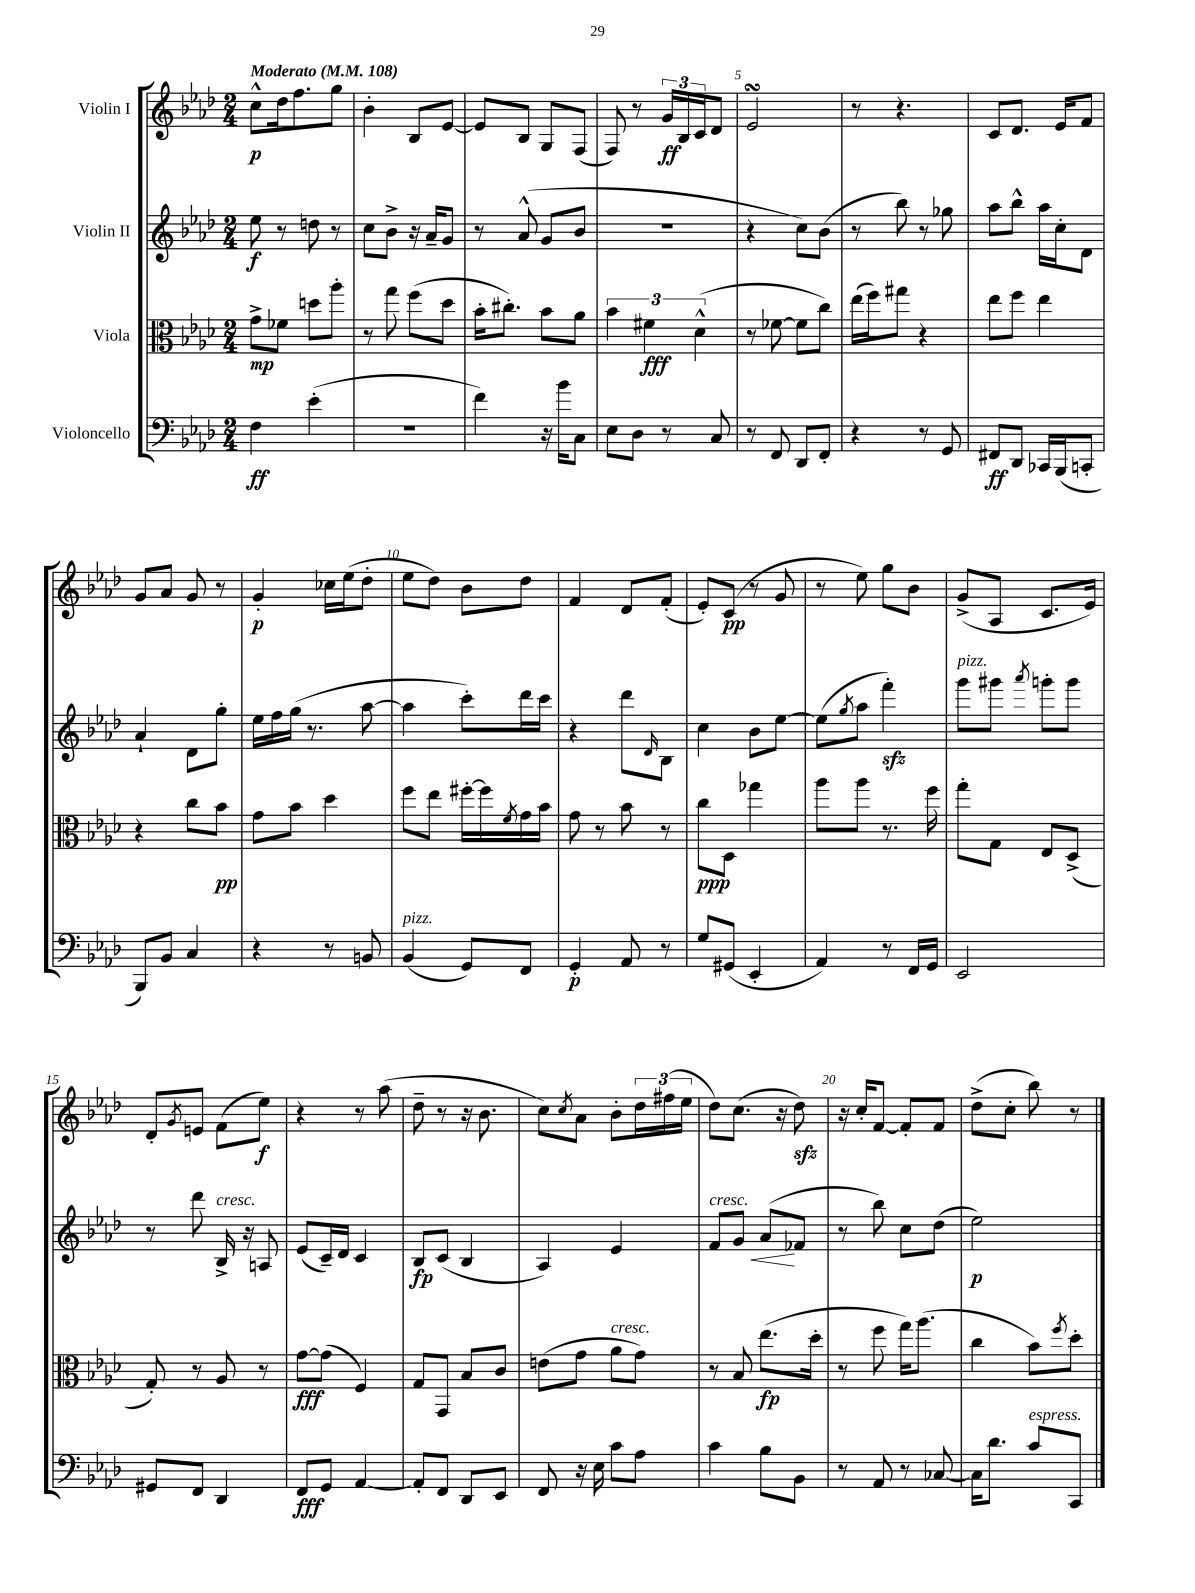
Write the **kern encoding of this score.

**kern	**dynam	**kern	**dynam	**kern	**dynam	**kern	**dynam
*part4	*part4	*part3	*part3	*part2	*part2	*part1	*part1
*staff4	*staff4	*staff3	*staff3	*staff2	*staff2	*staff1	*staff1
*I"Violoncello	*	*I"Viola	*	*I"Violin II	*	*I"Violin I	*
*clefF4	*	*clefC3	*	*clefG2	*	*clefG2	*
*k[b-e-a-d-]	*	*k[b-e-a-d-]	*	*k[b-e-a-d-]	*	*k[b-e-a-d-]	*
*M2/4	*	*M2/4	*	*M2/4	*	*M2/4	*
*MM108	*	*MM108	*	*MM108	*	*MM108	*
=1	=1	=1	=1	=1	=1	=1	=1
!	!	!	!	!	!	!LO:TX:a:B:t=Moderato	!
4F\	ff	8g^\L	mp	8ee-\	f	8cc^^\L	p
.	.	8f-X\J	.	8r	.	16dd-\k	.
.	.	.	.	.	.	8.ff\	.
(4e-'\	.	8ddn\L	.	8ddn\	.	.	.
.	.	8aa-'\J	.	8r	.	8gg\J	.
=2	=2	=2	=2	=2	=2	=2	=2
2r	.	8r	.	8cc\L	.	4b-'\	.
.	.	8gg\	.	8b-^\J	.	.	.
.	.	(8ff\L	.	16r	.	8B-/L	.
.	.	.	.	16a-~/KL	.	.	.
.	.	8dd-\J	.	8g/J	.	[8e-/J	.
=3	=3	=3	=3	=3	=3	=3	=3
4f\)	.	16b-'\KL	.	8r	.	8e-/L]	.
.	.	8.cc#X'\J)	.	.	.	.	.
.	.	.	.	(8a-^^/	.	8B-/J	.
16r	.	8b-\L	.	8g/L	.	8G/L	.
16b-\KL	.	.	.	.	.	.	.
8C\J	.	8a-\J	.	8b-/J	.	(8F/J	.
=4	=4	=4	=4	=4	=4	=4	=4
8E-\L	.	6b-\	.	2r	.	8F/)	.
8D-\J	.	.	.	.	.	8r	.
.	.	6f#X\	fff	.	.	.	.
8r	.	.	.	.	.	24g/LL	ff
.	.	.	.	.	.	24B-/	.
.	.	(6d-^^\	.	.	.	24c/J	.
8C/	.	.	.	.	.	8d-/J	.
=5	=5	=5	=5	=5	=5	=5	=5
8r	.	8r	.	4r	.	2e-sSSS/	.
8FF/	.	[8f-X\	.	.	.	.	.
8DD-/L	.	8f-\L]	.	8cc\L)	.	.	.
8FF'/J	.	8cc\J)	.	(8b-\J	.	.	.
=6	=6	=6	=6	=6	=6	=6	=6
4r	.	(16ee-\LL	.	8r	.	8r	.
.	.	16ff\J)	.	.	.	.	.
.	.	8gg#X\J	.	8bb-\)	.	4.r	.
8r	.	4r	.	8r	.	.	.
8GG/	.	.	.	8gg-X\	.	.	.
=7	=7	=7	=7	=7	=7	=7	=7
8FF#X/L	ff	8ee-\L	.	8aa-\L	.	8c/L	.
8DD-/J	.	8ff\J	.	8bb-^^\J	.	8.d-/J	.
16CC-X/LL	.	4ee-\	.	16aa-\LL	.	.	.
(16BBB-/J	.	.	.	16cc'\J	.	16e-/KL	.
8CCn'/J	.	.	.	8d-\J	.	8f/J	.
!!LO:LB:g=z
=8	=8	=8	=8	=8	=8	=8	=8
8BBB-/L)	.	4r	.	4a-`/	.	8g/L	.
8BB-/J	.	.	.	.	.	8a-/J	.
4C/	.	8cc\L	.	8d-\L	.	8g/	.
.	.	8b-\J	pp	8gg'\J	.	8r	.
=9	=9	=9	=9	=9	=9	=9	=9
4r	.	8g\L	.	16ee-\LL	.	4g'/	p
.	.	.	.	16ff\	.	.	.
.	.	8b-\J	.	(16gg\JJ	.	.	.
.	.	.	.	8.r	.	.	.
8r	.	4dd-\	.	.	.	16cc-X\LL	.
.	.	.	.	.	.	(16ee-\J	.
8BBn/	.	.	.	[8aa-\	.	8dd-'\J	.
=10	=10	=10	=10	=10	=10	=10	=10
!LO:TX:a:i:t=pizz.	!	!	!	!	!	!	!
(4BB-/	.	8ff\L	.	4aa-\]	.	8ee-\L	.
.	.	8ee-\J	.	.	.	8dd-\J)	.
8GG/L)	.	[16ff#X'\LL	.	8ccc'\L)	.	8b-\L	.
.	.	16ff#\]	.	.	.	.	.
.	.	8qf/	.	.	.	.	.
8FF/J	.	16g\	.	16ddd-\L	.	8dd-\J	.
.	.	16b-\JJ	.	16ccc\JJ	.	.	.
=11	=11	=11	=11	=11	=11	=11	=11
4GG'/	p	8g\	.	4r	.	4f/	.
.	.	8r	.	.	.	.	.
8AA-/	.	8b-\	.	8ddd-\L	.	8d-/L	.
.	.	.	.	16qqd-/	.	.	.
8r	.	8r	.	8B-\J	.	(8f'/J	.
=12	=12	=12	=12	=12	=12	=12	=12
8G/L	.	8cc\L	ppp	4cc\	.	8e-'/L)	.
(8GG#X/J	.	8D-\J	.	.	.	(8c/J	pp
4EE-'/	.	4gg-X\	.	8b-\L	.	8r	.
.	.	.	.	[8ee-\J	.	8g/	.
=13	=13	=13	=13	=13	=13	=13	=13
4AA-/)	.	8aa-\L	.	(8ee-\L]	.	8r	.
.	.	.	.	8qgg/	.	.	.
.	.	8aa-\J	.	8aa-\J	.	8ee-\)	.
8r	.	8.r	.	4fffzz'\)	.	8gg\L	.
16FF/LL	.	.	.	.	.	8b-\J	.
16GG/JJ	.	16ff\	.	.	.	.	.
=14	=14	=14	=14	=14	=14	=14	=14
!	!	!	!	!LO:TX:a:i:t=pizz.	!	!	!
2EE-/	.	8gg'\L	.	8ggg\L	.	(8g^/L	.
.	.	8G\J	.	8ggg#X\J	.	8A-/J	.
.	.	.	.	8qaaa-/	.	.	.
.	.	8E-/L	.	8gggn'\L	.	8.c/L	.
.	.	(8D-^/J	.	8ggg\J	.	.	.
.	.	.	.	.	.	16e-/Jk)	.
!!LO:LB:g=z
=15	=15	=15	=15	=15	=15	=15	=15
8GG#X/L	.	8G'/)	.	8r	.	8d-'/L	.
.	.	.	.	.	.	8qg/	.
8FF/J	.	8r	.	8ddd-\	.	8en/J	.
!	!	!	!	!LO:TX:a:i:t=cresc.	!	!	!
4DD-/	.	8A-/	.	16B-^/	.	(8f\L	.
.	.	.	.	16r	.	.	.
.	.	8r	.	8An/	.	8ee-\J)	f
=16	=16	=16	=16	=16	=16	=16	=16
8FF/L	fff	[8g\L	fff	(8e-/L	.	4r	.
8GG/J	.	(8g\J]	.	16c~/L)	.	.	.
.	.	.	.	16d-/JJ	.	.	.
[4AA-/	.	4F/)	.	4c/	.	8r	.
.	.	.	.	.	.	(8aa-\	.
=17	=17	=17	=17	=17	=17	=17	=17
8AA-'/L]	.	8G/L	.	8B-/L	fp	8dd-~\	.
8FF/J	.	8GG/J	.	(8c/J	.	8r	.
8DD-/L	.	8B-/L	.	4B-/	.	16r	.
.	.	.	.	.	.	8.b-\	.
8EE-/J	.	8c/J	.	.	.	.	.
=18	=18	=18	=18	=18	=18	=18	=18
8FF/	.	(8en\L	.	4A-/)	.	8cc\L)	.
.	.	.	.	.	.	8qcc/	.
16r	.	8g\J	.	.	.	8a-\J	.
16E-\	.	.	.	.	.	.	.
!	!	!LO:TX:a:i:t=cresc.	!	!	!	!	!
8c\L	.	8a-\L	.	4e-/	.	8b-'\L	.
8A-\J	.	8g\J)	.	.	.	24dd-\L	.
.	.	.	.	.	.	(24ff#X\	.
.	.	.	.	.	.	24ee-\JJ	.
=19	=19	=19	=19	=19	=19	=19	=19
!	!	!	!	!LO:TX:a:i:t=cresc.	!	!	!
!	!	!	!	!	!LO:HP:b	!	!
4c\	.	8r	.	8f/L	<	8dd-\L)	.
.	.	8B-/	.	8g/J	.	(8.cc\J	.
8B-\L	.	(8.ee-\L	fp	(8a-/L	.	.	.
.	.	.	.	.	.	16r	.
8BB-\J	.	.	.	8f-X/J	[	8dd-zz\)	.
.	.	16dd-'\Jk	.	.	.	.	.
=20	=20	=20	=20	=20	=20	=20	=20
8r	.	8r	.	8r	.	16r	.
.	.	.	.	.	.	16cc'/KL	.
8AA-/	.	8ff\	.	8bb-\)	.	[8f/J	.
8r	.	16gg\KL)	.	8cc\L	.	8f'/L]	.
.	.	(8.aa-\J	.	.	.	.	.
[8C-X/	.	.	.	(8dd-\J	.	8f/J	.
=21	=21	=21	=21	=21	=21	=21	=21
16C-\KL]	.	4cc\	.	2ee-\)	p	(8dd-^\L	.
8.d-\J	.	.	.	.	.	.	.
.	.	.	.	.	.	8cc'\J	.
!LO:TX:a:i:t=espress.	!	!	!	!	!	!	!
8c/L	.	8b-\L)	.	.	.	8bb-\)	.
.	.	8qff/	.	.	.	.	.
8CC/J	.	8dd-'\J	.	.	.	8r	.
==	==	==	==	==	==	==	==
*-	*-	*-	*-	*-	*-	*-	*-
